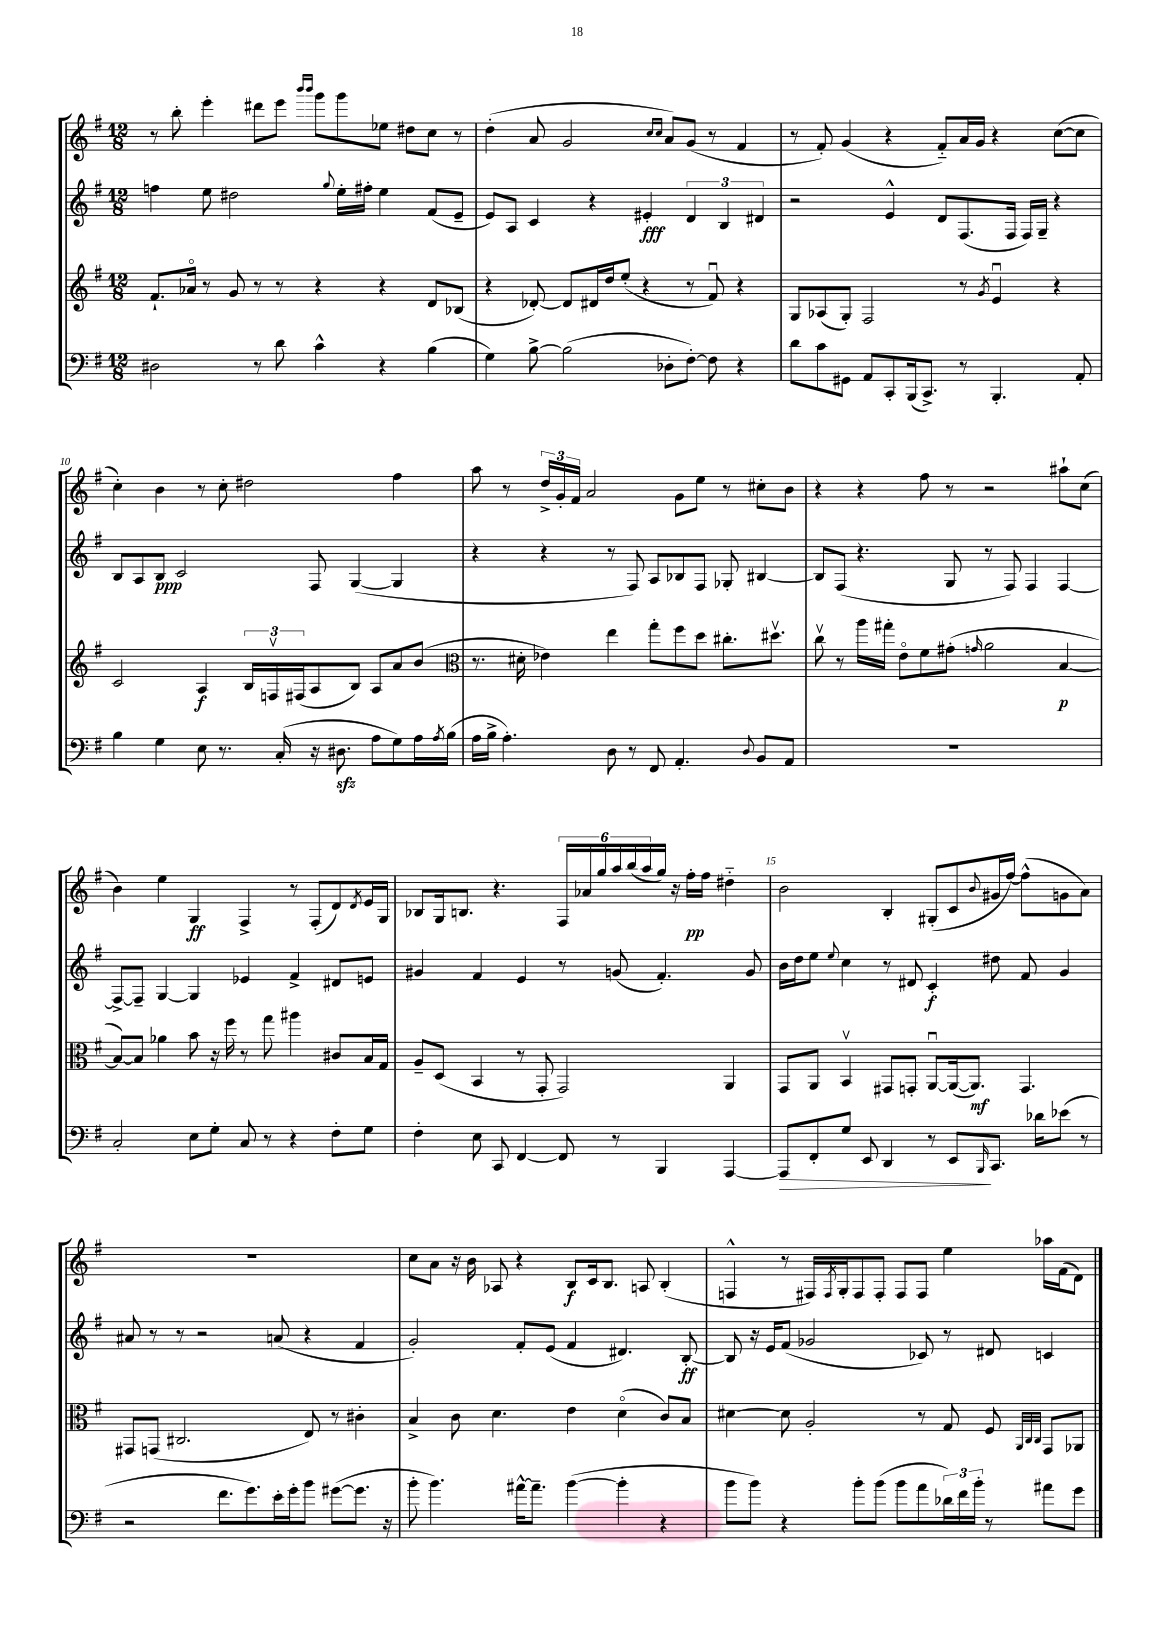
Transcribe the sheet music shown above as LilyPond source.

<<
\new StaffGroup <<
\new Staff = "s0" {
    \clef treble \key g \major \numericTimeSignature \time 12/8
    r8 b''8-. e'''4-. dis'''8 e'''8 \grace { b'''16 b'''16 } g'''8 g'''8 ees''8 dis''8 c''8 r8 |
    d''4-.( a'8 g'2 \grace { c''16 c''16 } a'8) g'8( r8 fis'4 |
    r8 fis'8-.) g'4( r4 fis'8-_) a'16 g'16 r4 c''8~( c''8 |
    c''4-.) b'4 r8 c''8-. dis''2 fis''4 |
    a''8 r8 \tuplet 3/2 { d''16-> g'16-. fis'16 } a'2 g'8 e''8 r8 cis''8-. b'8 |
    r4 r4 fis''8 r8 r2 ais''8-! c''8( |
    b'4) e''4 g4\ff fis4-> r8 fis8-.( d'8) \acciaccatura { d'8 } e'16 g16 |
    bes8 g16 b8. r4. \tuplet 6/4 { fis16 aes'16 g''16 a''16 b''16( a''16 } g''16) r16 fis''16-.\pp fis''16 dis''4-_ |
    b'2 b4-. gis8-.( c'8 \appoggiatura { b'8 } gis'16 fis''16~) fis''8-^( g'8 a'8) |
    R1. |
    c''8 a'8 r16 b'16 aes8 r4 b8\f c'16 b8. a8 b4-.( |
    f4-^ r8 fis16) \acciaccatura { fis8 } g16-. fis8 fis8-. fis8 fis8 e''4 aes''16 fis'16( d'8) \bar "|." |
}
\new Staff = "s1" {
    \clef treble \key g \major \numericTimeSignature \time 12/8
    f''4 e''8 dis''2 \appoggiatura { g''8 } e''16-. fis''16-. e''4 fis'8( e'8-- |
    e'8) a8 c'4 r4 eis'4-.\fff \tuplet 3/2 { d'4 b4 dis'4 } |
    r2 e'4-^ d'8 fis8.( fis16 fis16) g16-- r4 |
    b8 a8 b8\ppp c'2 fis8 g4~( g4 |
    r4 r4 r8 fis8) a8 bes8 fis8 ges8-. bis4~ |
    bis8 fis8( r4. g8 r8 fis8) fis4 fis4~ |
    fis8~-> fis8-- g4~ g4 ees'4 fis'4-> dis'8 e'8 |
    gis'4 fis'4 e'4 r8 g'8( fis'4.-.) g'8 |
    b'16 d''16 e''8 \appoggiatura { e''8 } c''4 r8 dis'8 c'4-.\f dis''8 fis'8 g'4 |
    ais'8 r8 r8 r2 a'8( r4 fis'4 |
    g'2-.) fis'8-. e'8( fis'4 dis'4.) b8~-.\ff |
    b8 r16 e'16 fis'8( ges'2 ces'8) r8 dis'8 c'4 \bar "|." |
}
\new Staff = "s2" {
    \clef treble \key g \major \numericTimeSignature \time 12/8
    fis'8.-! aes'16\flageolet r8 g'8 r8 r8 r4 r4 d'8 bes8( |
    r4 des'8~-.) des'8 dis'16 d''16 e''8-.( r4 r8 fis'8\downbow) r4 |
    g8 aes8( g8-.) fis2 r8 \acciaccatura { g'8 } e'4\downbow r4 |
    c'2 a4\f \tuplet 3/2 { b16 f16\upbow fis16( } a8 b8) a8 a'8 b'8( |
    \clef alto r8. dis'16-. ees'4) e''4 g''8-. fis''8 d''8 cis''8.-. dis''8.\upbow |
    c''8\upbow r8 a''16 gis''16-. e'8\flageolet fis'8 gis'8-.( \grace { g'16 } a'2 b4~\p |
    b8~) b8 aes'4 b'8 r16 fis''16 r8 g''8 ais''4 cis'8 b16 g16 |
    a8-- d8( b,4 r8 g,8-. g,2) a,4 |
    g,8 a,8 b,4\upbow gis,8 g,8-. a,8~\downbow a,16~( a,8.\mf) g,4. |
    gis,8 g,8( cis2. e8) r8 cis'4-. |
    b4-> c'8 d'4. e'4 d'4\flageolet( c'8) b8 |
    dis'4~ dis'8 a2-. r8 g8 fis8 \grace { a,32 c32 c32 } g,8 aes,8 \bar "|." |
}
\new Staff = "s3" {
    \clef bass \key g \major \numericTimeSignature \time 12/8
    dis2 r8 d'8 c'4-^ r4 b4( |
    g4) b8~-> b2( des8-. fis8~-.) fis8 r4 |
    d'8 c'8 gis,8 a,8 c,8-. b,,16( c,8.->) r8 b,,4.-. a,8-. |
    b4 g4 e8 r8. c16-.( r16 dis8.\sfz a8 g8) a16 \acciaccatura { a8 } b16( |
    a16 b16-> a4.-.) d8 r8 fis,8 a,4.-. \appoggiatura { d8 } b,8 a,8 |
    R1. |
    c2-. e8 g8-. c8 r8 r4 fis8-. g8 |
    fis4-. e8 c,8 fis,4~ fis,8 r8 b,,4 a,,4~ |
    a,,8\> fis,8-. g8 e,8 d,4 r8 e,8\! \grace { b,,16 } c,8. des'16 ees'8( r8 |
    r2 fis'8. g'8.) e'16-. g'16-. b'8 gis'8~( gis'8. r16 |
    b'8-. b'4.) ais'16~-^ ais'8.-- b'4~( b'4-. r4 |
    b'8 b'8) r4 b'8-. b'8( b'8 a'8 \tuplet 3/2 { des'16) fis'16 b'16-. } r8 ais'8 g'8 \bar "|." |
}
>>
>>
\layout { \context { \Score currentBarNumber = #7 \override BarNumber.break-visibility = ##(#f #t #t) barNumberVisibility = #(every-nth-bar-number-visible 5) } }
